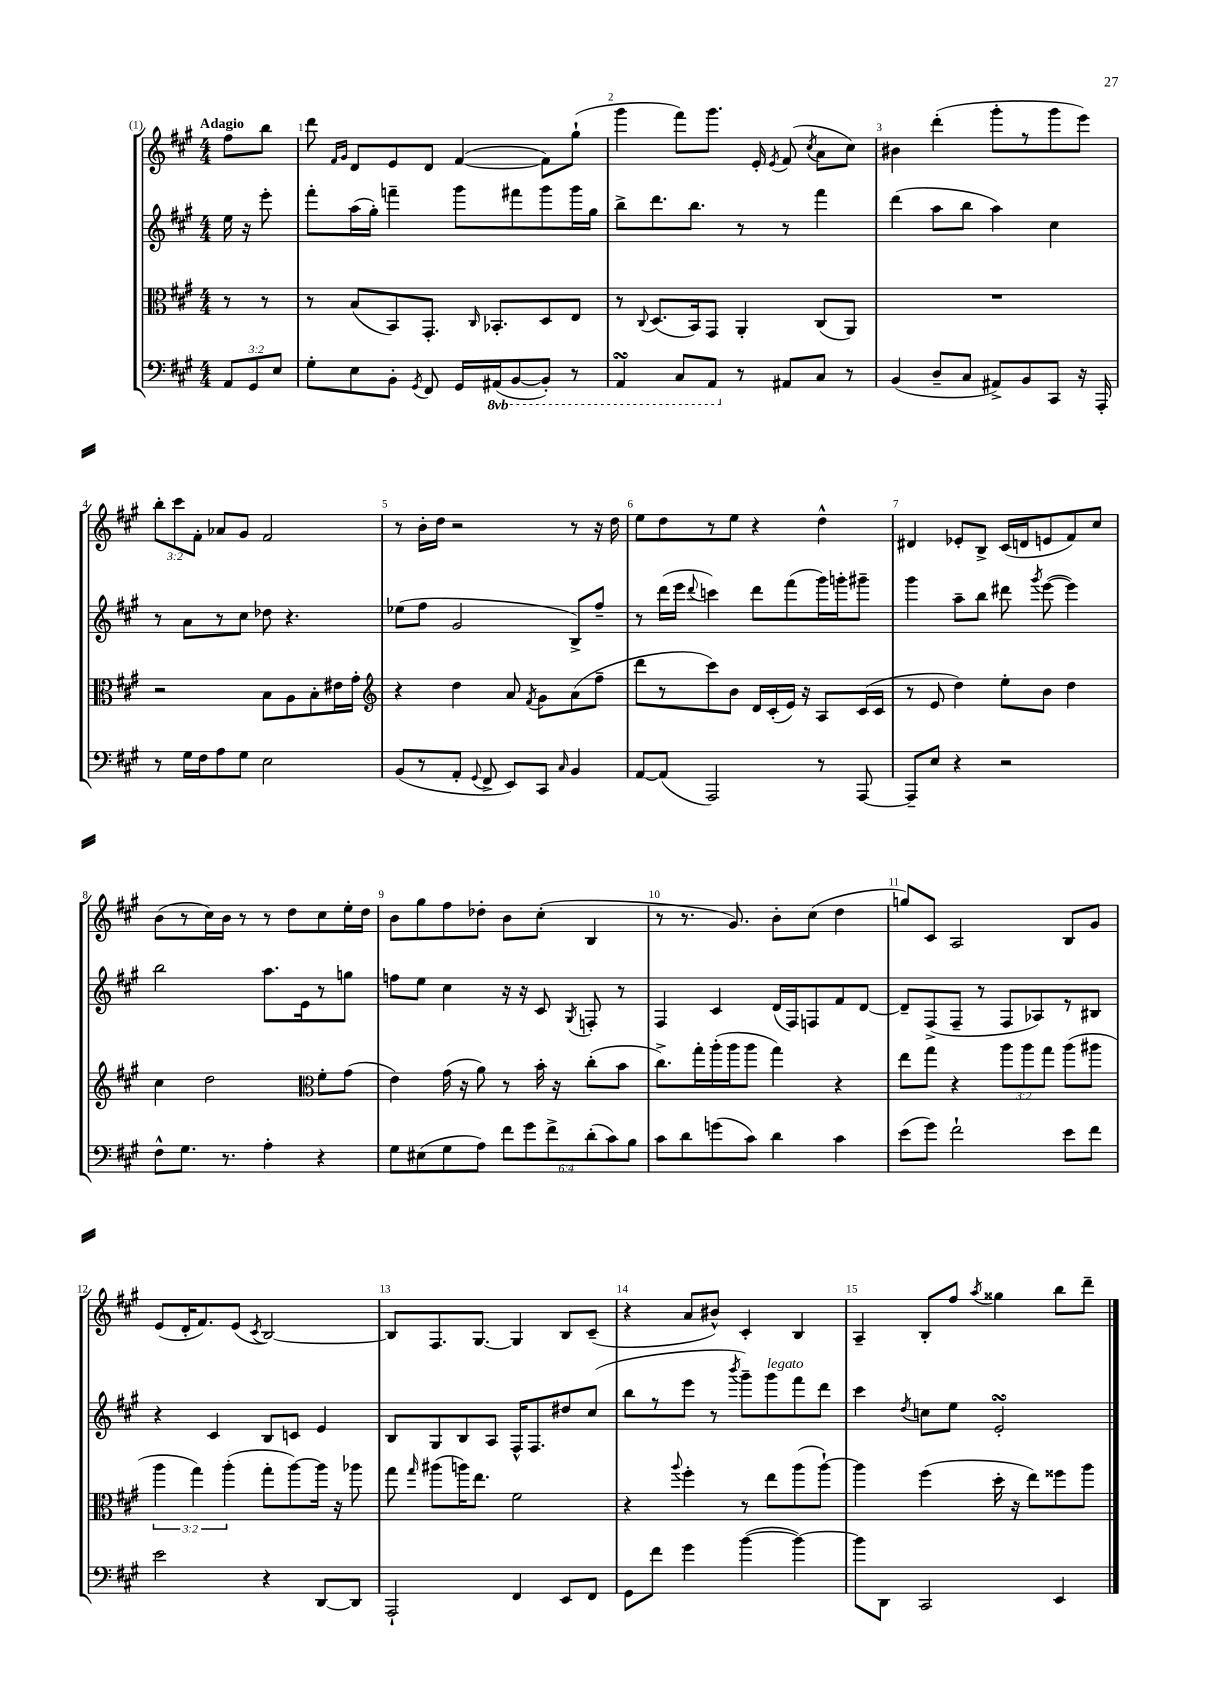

**kern	**kern	**kern	**kern
*staff4	*staff3	*staff2	*staff1
*clefF4	*clefC3	*clefG2	*clefG2
*k[f#c#g#]	*k[f#c#g#]	*k[f#c#g#]	*k[f#c#g#]
*M4/4	*M4/4	*M4/4	*M4/4
12AA	8r	16ee	8ff#
.	.	16r	.
12GG#	.	.	.
.	8r	8eee'	8bb
12E	.	.	.
=	=	=	=
8G#'	8r	8fff#'	8ddd
.	.	.	16qqf#
.	.	.	16qqg#
8E	(8B	(16aa	8d
.	.	16gg#')	.
8BB'	8BB)	4fff~	8e
8qGG#	.	.	.
8FF#	8.GG#'	.	8d
16GG#	.	8ggg#	([4f#
.	16qqC#	.	.
(16AAA#	8.BB-'	.	.
[8BBB	.	8fff#	.
8BBB'])	8D	8ggg#	8f#])
8r	8E	16ggg#	(8gg#`
.	.	16gg#	.
=	=	=	=
4AAA	8r	8bb^	4ggg#
.	8qqC#	.	.
.	(8.D	8.ddd	.
8CC#	.	.	8fff#)
.	16BB)	8.bb	.
8AAA	8GG#	.	8.ggg#
8r	4AA'	8r	.
.	.	.	16e'
.	.	.	8qe
8AA#	.	8r	(8f#
.	.	.	8qcc#
8C#	(8C#	4fff#	8a
8r	8AA)	.	8cc#)
=	=	=	=
(4BB	1r	(4ddd	4b#
8D~	.	8aa	(4ddd'
8C#	.	8bb	.
8AA#^)	.	4aa)	8ggg#'
8BB	.	.	8r
8CC#	.	4cc#	8ggg#
16r	.	.	8eee)
16AAA'	.	.	.
=	=	=	=
8r	2r	8r	12bb'
.	.	.	12ccc#
16G#	.	8a	.
.	.	.	12f#'
16F#	.	.	.
8A	.	8r	8a-
8G#	.	8cc#	8g#
2E	8B	8dd-	2f#
.	8A	4.r	.
.	8B'	.	.
.	16e#	.	.
.	16g#'	.	.
=	=	=	=
*	*clefG2	*	*
(8BB	4r	(8ee-	8r
8r	.	8ff#	16b'
.	.	.	16dd
8AA'	4dd	2g#	2r
8qqGG#	.	.	.
8FF#^	.	.	.
8EE)	8a	.	.
.	8qf#	.	.
8CC#	8g#	.	.
16qqC#	.	.	.
4BB	(8a	8B^)	8r
.	8ff#~	8ff#~	16r
.	.	.	16dd
=	=	=	=
[8AA	8ddd	8r	8ee
(8AA]	8r	(16ddd	8dd
.	.	16eee	.
.	.	8qqddd	.
2AAA)	8ccc#)	4ccc)	8r
.	8b	.	8ee
.	16d	8ddd	4r
.	(16c#'	.	.
.	16e)	(8fff#	.
.	16r	.	.
8r	8A	16ggg#)	4dd^^
.	.	16ggg'	.
[8AAA	(16c#	8ggg#~	.
.	16c#	.	.
=	=	=	=
8AAA~]	8r	4ggg#	4d#
8E	8e	.	.
4r	4dd)	8aa~	8e-'
.	.	8bb	8B^
2r	8ee'	8ddd#	(16c#
.	.	.	16d
.	.	8qggg#	.
.	8b	([8eee	8e
.	4dd	4eee])	8f#)
.	.	.	8cc#
=	=	=	=
8F#^^	4cc#	2bb	(8b
8.G#	.	.	8r
.	2dd	.	16cc#)
8.r	.	.	16b
.	.	.	8r
4A'	.	8.aa	8r
.	.	.	8dd
.	.	16e	.
*	*clefC3	*	*
4r	8f#'	8r	8cc#
.	(8g#	8gg	16ee'
.	.	.	16dd
=	=	=	=
8G#	4e)	8ff	8b
(8E#	.	8ee	8gg#
8G#	(16g#	4cc#	8ff#
.	16r	.	.
8A)	8a)	.	8dd-'
12f#	8r	16r	8b
.	.	16r	.
12g#	.	.	.
.	16b'	8c#	(8cc#'
12f#^	.	.	.
.	16r	.	.
.	.	8qG#	.
(12d'	(8cc#'	8F'	4B
12c#)	.	.	.
.	8b	8r	.
12B	.	.	.
=	=	=	=
8c#	8.cc#^)	4F#	8r
8d	.	.	8.r
.	16gg#'	.	.
(8g	(16aa'	4c#	.
.	16aa	.	8.g#)
8c#)	8aa	.	.
4d	4gg#)	(16d	8b'
.	.	16F#)	.
.	.	8F	(8cc#
4c#	4r	8f#	4dd
.	.	[8d	.
=	=	=	=
(8e	8ee	8d~]	8gg)
8g#)	8gg#	(8F#^	8c#
2f#`	4r	8F#~	2A
.	.	8r	.
.	12aa	8F#	.
.	12aa	.	.
.	.	8A-)	.
.	12gg#	.	.
8e	(8aa	8r	8B
8f#	8aa#	8B#	8g#
=	=	=	=
2e	6aa	4r	(8e
.	.	.	16d'
.	6gg#)	.	.
.	.	.	8.f#)
.	.	4c#	.
.	(6aa'	.	.
.	.	.	(8e
.	.	.	8qc#
4r	8gg#'	8B	[2B)
.	[8aa)	8c	.
[8DD	16aa]	4e	.
.	16r	.	.
8DD]	8aa-	.	.
=	=	=	=
2AAA`	8gg#	8B	8B]
.	16qqgg#	.	.
.	(8aa#	8G#	8.F#
.	16aa)	8B	.
.	8.ee	.	[8.G#
.	.	8A	.
4FF#	2f#	16F#^^	4G#]
.	.	8.F#	.
8EE	.	8dd#	8B
8FF#	.	(8cc#	(8c#~
=	=	=	=
8GG#	4r	8bb	4r
8f#	.	8r	.
.	8qqaa	.	.
4g#	4ff#'	8eee	8a
.	.	8r	8b#^^)
.	.	8qbbb	.
([4b	8r	8ggg#~)	4c#'
.	8ee	8ggg#	.
4b_)	(8aa	8fff#	4B
.	[8aa`)	8ddd	.
=	=	=	=
8b]	4aa]	4ccc#	4A~
8DD	.	.	.
.	.	8qdd	.
2CC#	(4ff#	8cc	8B'
.	.	8ee	8ff#
.	.	.	8qaa
.	16dd'	2e'	4gg##
.	16r	.	.
.	8ee)	.	.
4EE	8ff##	.	8bb
.	8aa	.	8ddd~
==	==	==	==
*-	*-	*-	*-
